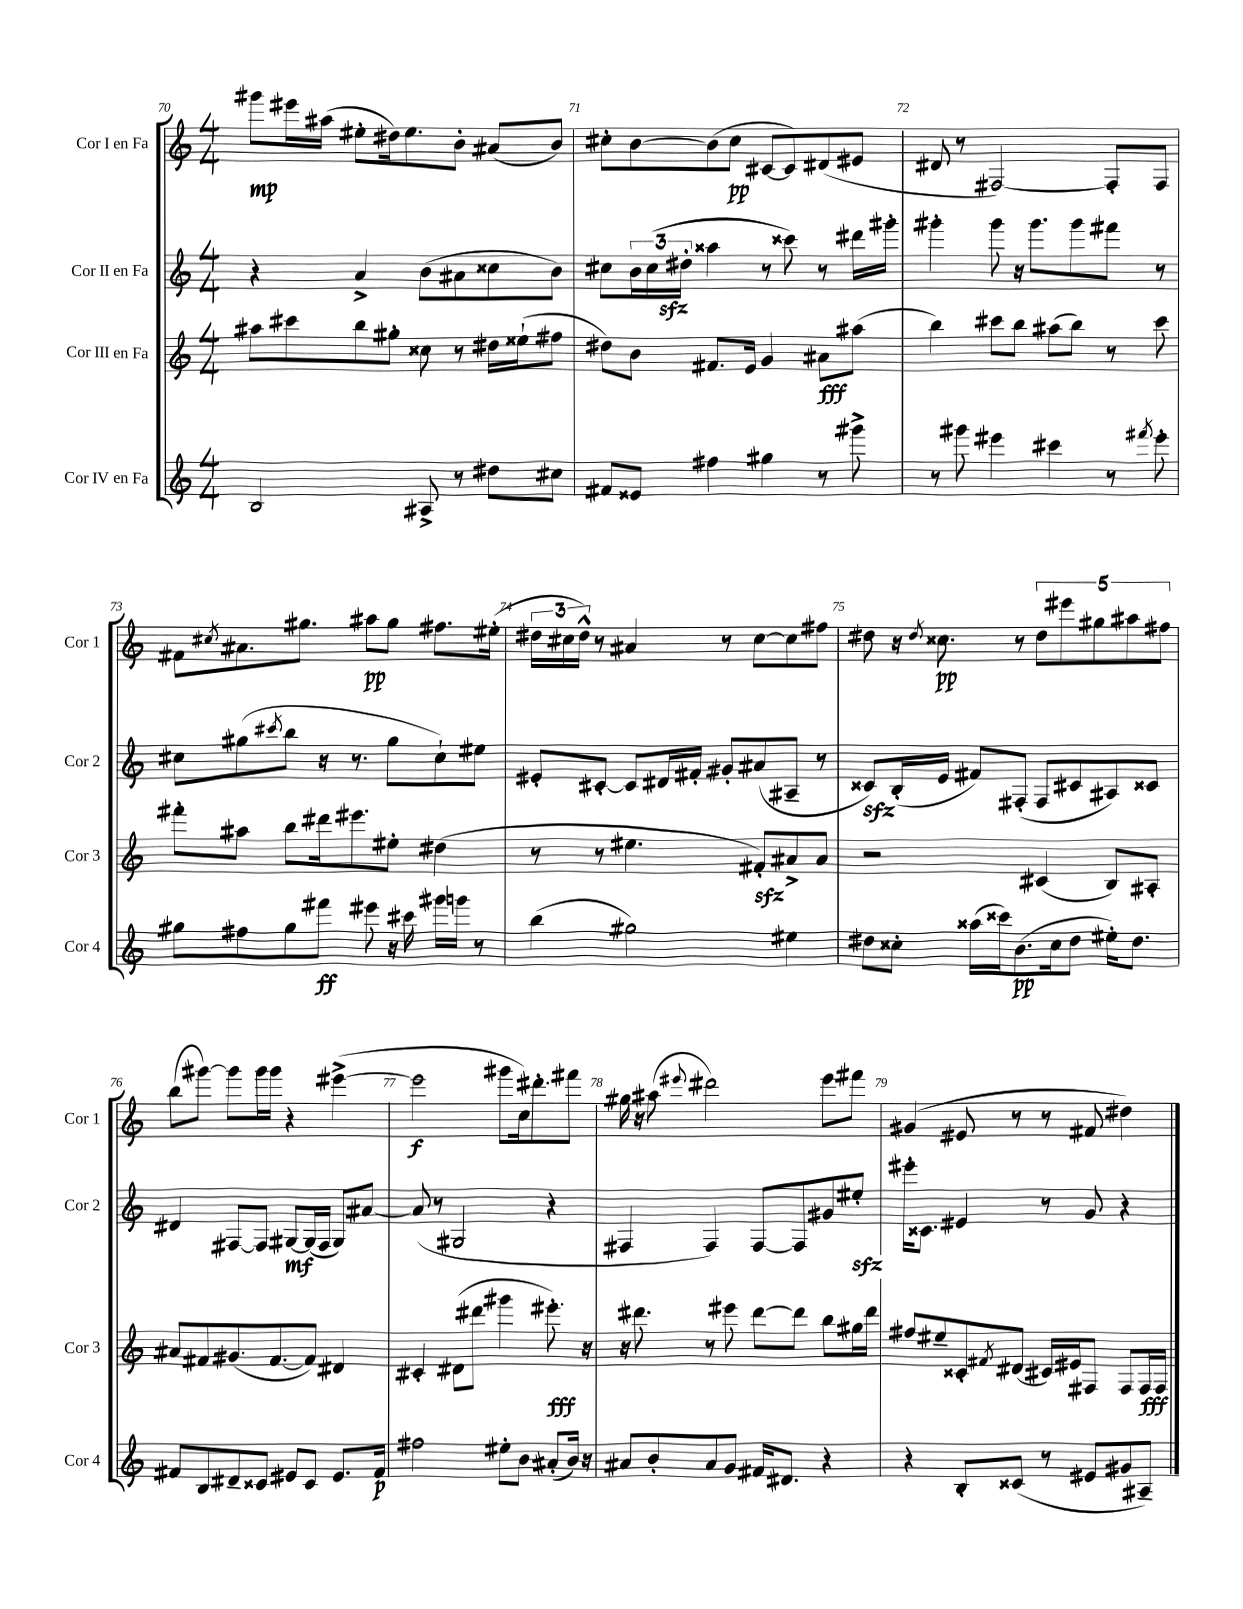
<<
\new StaffGroup <<
\new Staff = "s0" \with { instrumentName = "Cor I en Fa" shortInstrumentName = "Cor 1" } {
    \clef treble \key c \major \numericTimeSignature \time 4/4
    gis'''8\mp eis'''16 ais''16( eis''8-. dis''16) eis''8. b'8-. ais'8( b'8) |
    cis''8-. b'8~ b'8( cis''8\pp cis'8~ cis'8) dis'8( eis'8 |
    dis'8 r8 fis2~) fis8-. fis8 |
    fis'8 \acciaccatura { cis''8 } ais'8. gis''8. ais''8\pp gis''8 fis''8. eis''16-.( |
    \tuplet 3/2 { dis''16 cis''16 dis''16-^) } r8 ais'4 r8 cis''8~ cis''8 fis''8 |
    dis''8 r16 \acciaccatura { dis''8 } cisis''8.\pp r8 \tuplet 5/4 { dis''8 eis'''8 gis''8 ais''8 fis''8 } |
    b''8( gis'''8~) gis'''8 gis'''16 gis'''16 r4 eis'''4~->( |
    eis'''2\f gis'''8 c''16) dis'''8.-. fis'''8 |
    gis''16 r16 ais''8( \appoggiatura { eis'''8 } dis'''2) eis'''8 fis'''8 |
    gis'4( eis'8 r8 r8 fis'8 dis''4) \bar "|." |
}
\new Staff = "s1" \with { instrumentName = "Cor II en Fa" shortInstrumentName = "Cor 2" } {
    \clef treble \key c \major \numericTimeSignature \time 4/4
    r4 a'4-> b'8( ais'8 cisis''8 b'8) |
    cis''8 \tuplet 3/2 { b'16 cis''16( dis''16-.\sfz } aisis''4 r8 cisis'''8) r8 dis'''16 gis'''16-. |
    gis'''4-. gis'''8 r16 gis'''8. gis'''8 fis'''8 r8 |
    cis''8 gis''8( \acciaccatura { cis'''8 } b''8 r16 r8. gis''8 cis''8-!) eis''8 |
    eis'8-. cis'8~-. cis'8 dis'16 fis'16-. gis'8-. ais'8( ais8-- r8 |
    cisis'8\sfz) b16-.( e'16 fis'8) fis8-.( fis8 cis'8 ais8) cisis'8 |
    dis'4 fis8~ fis8 gis8~\mf gis16( fis16 gis8) ais'8~ |
    ais'8( r8 gis2 r4 |
    fis4 fis4) fis8~ fis8 gis'8 eis''8-.\sfz |
    eis'''16-. cisis'8. eis'4 r8 g'8 r4 \bar "|." |
}
\new Staff = "s2" \with { instrumentName = "Cor III en Fa" shortInstrumentName = "Cor 3" } {
    \clef treble \key c \major \numericTimeSignature \time 4/4
    ais''8 cis'''8 b''8 gis''8-. cisis''8 r8 dis''16 eisis''16-!( fis''8 |
    dis''8) b'8 fis'8. e'16 g'4 ais'8\fff ais''8( |
    b''4) cis'''8 b''8 ais''8( b''8) r8 cis'''8 |
    fis'''8-. ais''8 b''8 dis'''16 eis'''8. eis''8-. dis''4( |
    r8 r8 eis''4. fis'8-.\sfz) ais'8-> ais'8 |
    r2 cis'4( b8) ais8-. |
    ais'8 fis'8 gis'8.( fis'8.~ fis'8) dis'4 |
    cis'4-. dis'8( dis'''8 gis'''4 eis'''8.-.\fff) r16 |
    r16 dis'''8. r8 eis'''8 dis'''8~ dis'''8 b''8 gis''16 dis'''16 |
    fis''8 eis''8-- cisis'8-. \acciaccatura { fis'8 } dis'8( cis'16) eis'16 fis8 fis8 fis16\fff fis16 \bar "|." |
}
\new Staff = "s3" \with { instrumentName = "Cor IV en Fa" shortInstrumentName = "Cor 4" } {
    \clef treble \key c \major \numericTimeSignature \time 4/4
    b2 ais8-> r8 dis''8 cis''8 |
    fis'8 eisis'8 fis''4 gis''4 r8 gis'''8-> |
    r8 gis'''8 eis'''4 cis'''4 r8 \acciaccatura { fis'''8 } eis'''8-. |
    gis''8 fis''8 gis''8 fis'''8\ff eis'''8 r16 cis'''16 gis'''16 g'''16 r8 |
    b''4( gis''2) eis''4 |
    dis''8 cisis''8-. aisis''16( cisis'''16) b'8.\pp( cisis''16 dis''8 eis''16-.) dis''8. |
    fis'8 b8 dis'8-- cisis'8 eis'8 cisis'8 eis'8. fis'16\p |
    fis''2 eis''8-. b'8 ais'8-.( b'16) r16 |
    ais'8 b'8-. ais'8 g'8 fis'16 dis'8. r4 |
    r4 b8-. cisis'8( r8 eis'8 gis'8 ais8--) \bar "|." |
}
>>
>>
\layout { \context { \Score currentBarNumber = #70 \override BarNumber.break-visibility = ##(#f #t #t) barNumberVisibility = #all-bar-numbers-visible } }
